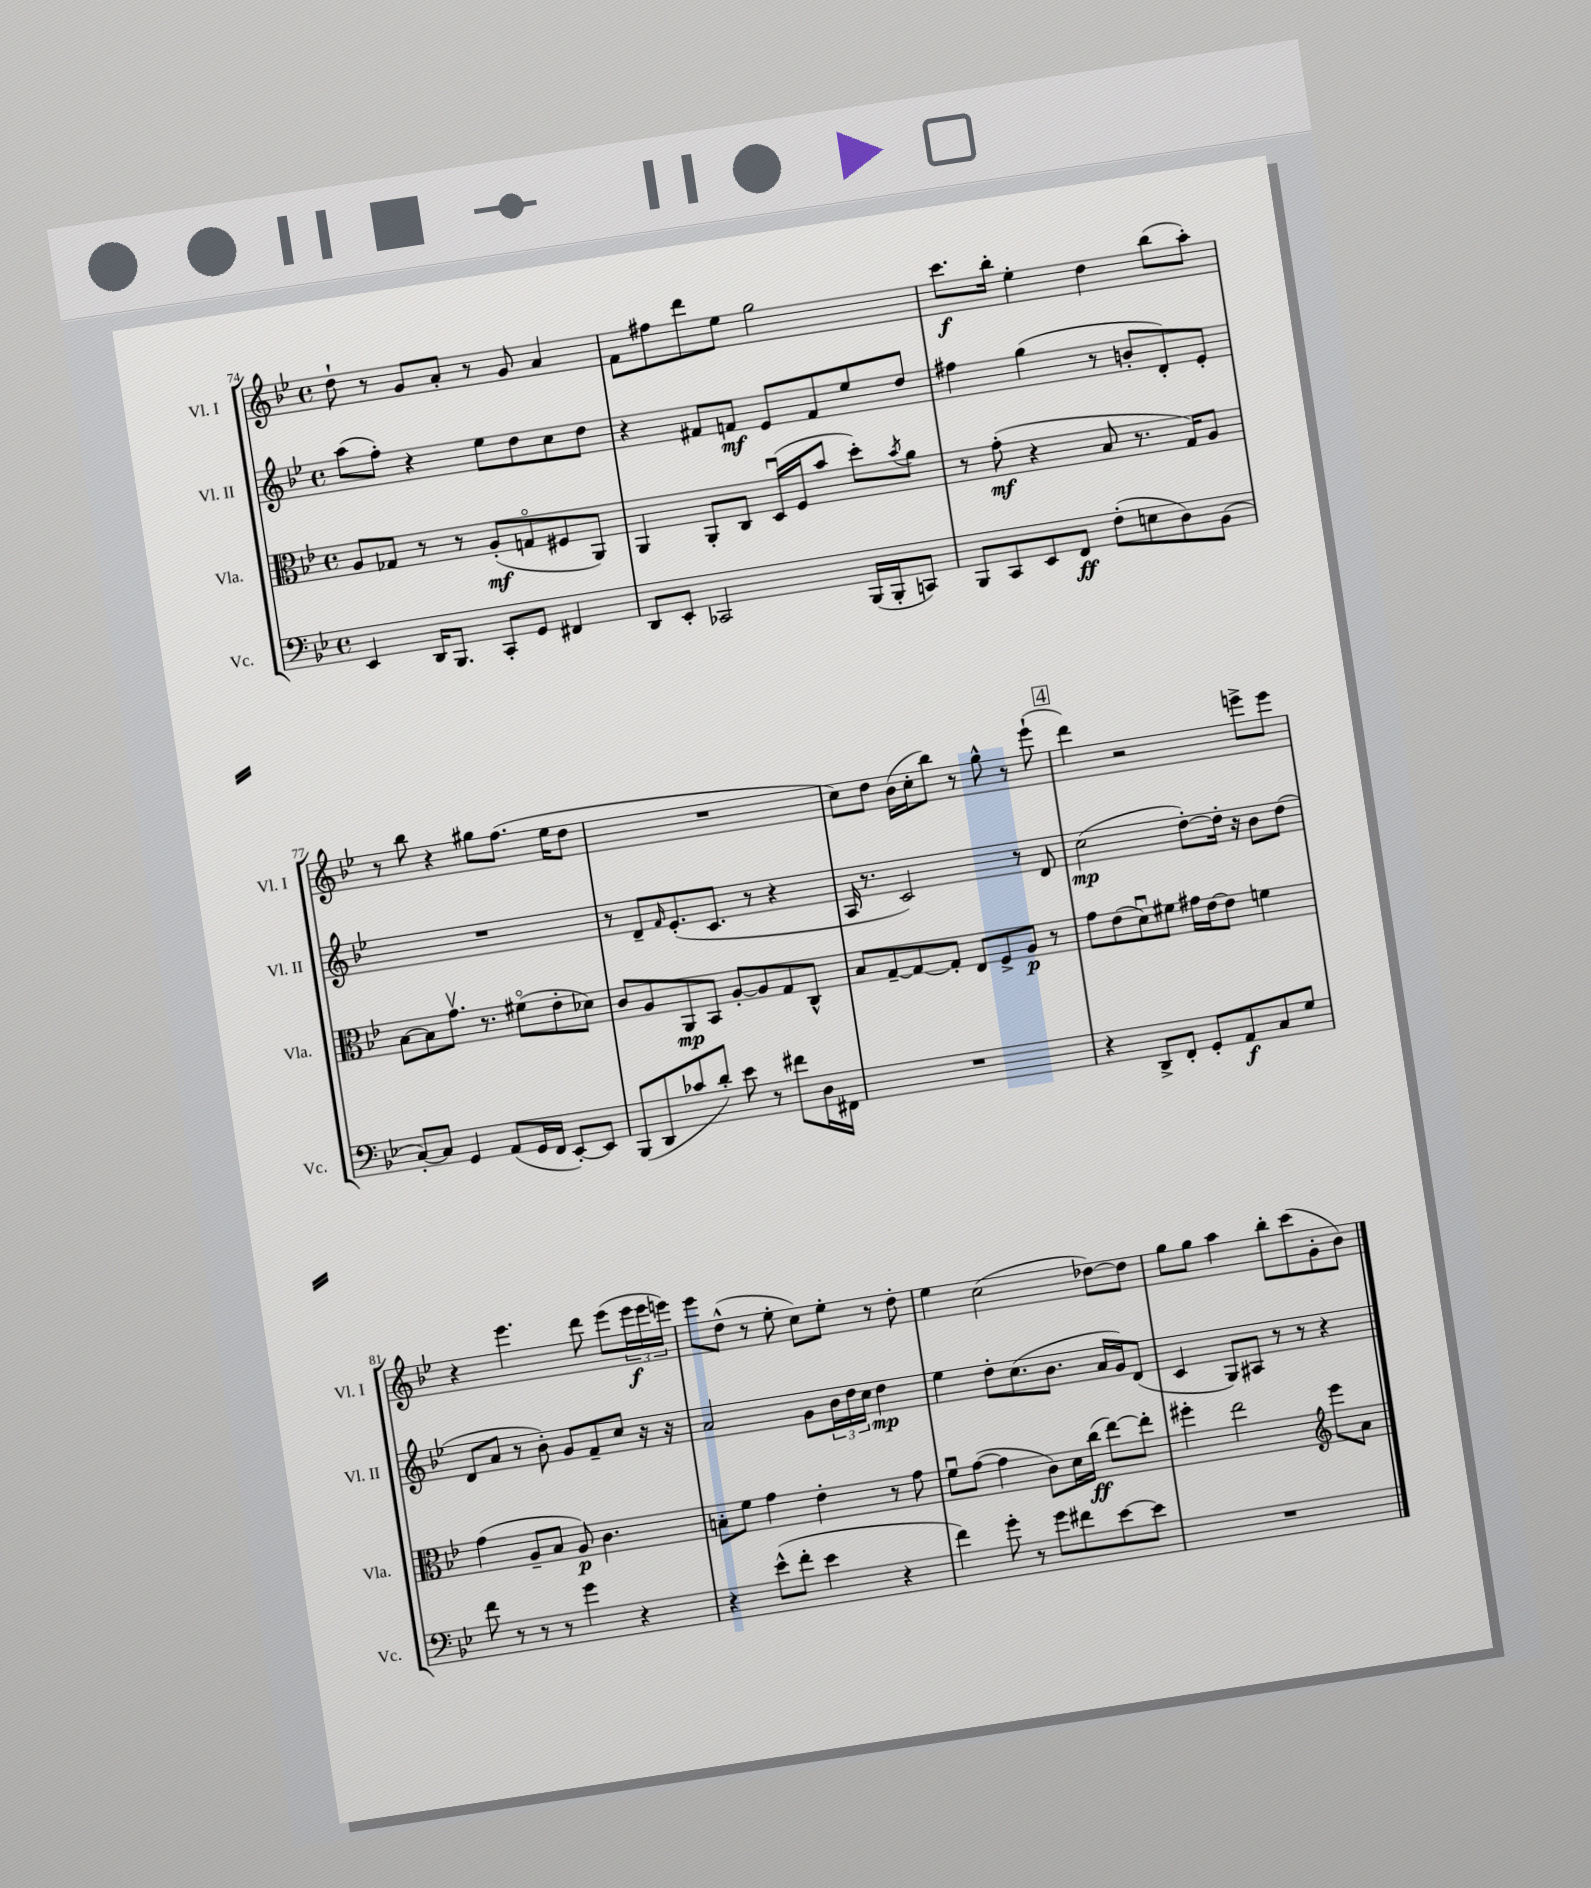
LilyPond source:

<<
\new StaffGroup <<
\new Staff = "s0" \with { instrumentName = "Vl. I" shortInstrumentName = "Vl. I" } {
    \clef treble \key bes \major \defaultTimeSignature \time 4/4
    d''8-! r8 g'8 a'8-. r8 g'8 a'4 |
    f'8 fis''8 d'''8 ees''8 g''2 |
    c'''8.\f bes''16-. ees''4-. d''4 bes''8( a''8-.) |
    r8 bes''8 r4 gis''8 f''8.( ees''16 d''8 |
    R1 |
    c''8) d''8 bes'16( c''16-. bes''8) r8 g''8-^ r8 ees'''8-!( |
    \mark \markup { \box "4" } d'''4) r2 e'''8-> e'''8 |
    r4 ees'''4. d'''8 ees'''8( \tuplet 3/2 { ees'''16\f ees'''16 e'''16) } |
    ees'''8 d''8-^( r8 ees''8-. c''8) ees''8-. r8 d''8-. |
    ees''4 c''2( des''8~) des''8 |
    g''8 g''8 a''4 bes''8-. c'''8( g'8-. bes'8) \bar "|." |
}
\new Staff = "s1" \with { instrumentName = "Vl. II" shortInstrumentName = "Vl. II" } {
    \clef treble \key bes \major \defaultTimeSignature \time 4/4
    a''8( f''8-.) r4 ees''8 d''8 c''8 d''8 |
    r4 fis'8 f'8\mf ees'8 f'8 ees''8 d''8 |
    fis''4 g''4( r8 b'8-. d'8-.) ees'8-. |
    R1 |
    r8 d'8-- \grace { f'16 } ees'8.-.( c'8. r8 r4 |
    a16 r8. c'2) r8 d'8 |
    \mark \markup { \box "4" } c''2\mp( d''8~-.) d''16-. r16 bes'8 d''8( |
    d'8 a'8 r8 bes'8-.) g'8 f'8-- c''8 r16 r16 |
    a'2 g'8 \tuplet 3/2 { bes'16 d''16 c''16 } d''4\mp |
    ees''4 d''8-. c''8.( bes'8. a'16 g'16) d'8( |
    c'4 g8) ais8 r8 r8 r4 \bar "|." |
}
\new Staff = "s2" \with { instrumentName = "Vla." shortInstrumentName = "Vla." } {
    \clef alto \key bes \major \defaultTimeSignature \time 4/4
    a8 ges8 r8 r8 a8-.\mf( g8\flageolet fis8 a,8) |
    a,4 a,8-. c8 d16\downbow( f16 bes'8 d''8-.) \acciaccatura { bes'8 } a'8 |
    r8 g'8-.\mf( r4 bes8 r8. g16) a8 |
    bes8~ bes8 g'8.\upbow r8. fis'8\flageolet( ees'8-. des'8) |
    c'8 a8 a,8\mp bes,8 a8~-. a8 g8 c8-^ |
    bes8 g8~-- g8~ g8-. ees8 f8-> a8\p r8 |
    \mark \markup { \box "4" } g'8 ees'8( d'8\downbow) fis'8 gis'16 ees'16~ ees'8 f'4 |
    g'4( a8-- bes8 a8\p) c'4. |
    b8-. f'8 g'4 ees'4-. r8 g'8 |
    f'8\downbow g'8~( g'4 c'8) d'16 c''16\ff( ees''8~) ees''8-. |
    fis''4-. ees''2 \clef treble ees'''8 a'8 \bar "|." |
}
\new Staff = "s3" \with { instrumentName = "Vc." shortInstrumentName = "Vc." } {
    \clef bass \key bes \major \defaultTimeSignature \time 4/4
    ees,4 d,16 bes,,8. c,8-. g,8 fis,4 |
    d,8 ees,8-. ces,2 bes,,16( bes,,16-. c,8) |
    bes,,8 c,8 ees,8 f,8\ff f8-.( e8 d8) bes,8( |
    c8~-.) c8 g,4 a,8( g,16 f,16 ees,8~-.) ees,8 |
    bes,,8( d,8 ces'8 d'8-.) ees'8 r8 fis'8 d16 fis,16 |
    R1 |
    \mark \markup { \box "4" } r4 d,8-> f,8-. g,8-. a,8\f c8 g8 |
    f'8 r8 r8 r8 g'4 r4 |
    r4 ees'8-^( f'8-. ees'4 r4 |
    f'4) g'8-. r8 g'8 fis'8 ees'8~ ees'8 |
    R1 \bar "|." |
}
>>
>>
\layout { \context { \Score currentBarNumber = #74 } }
